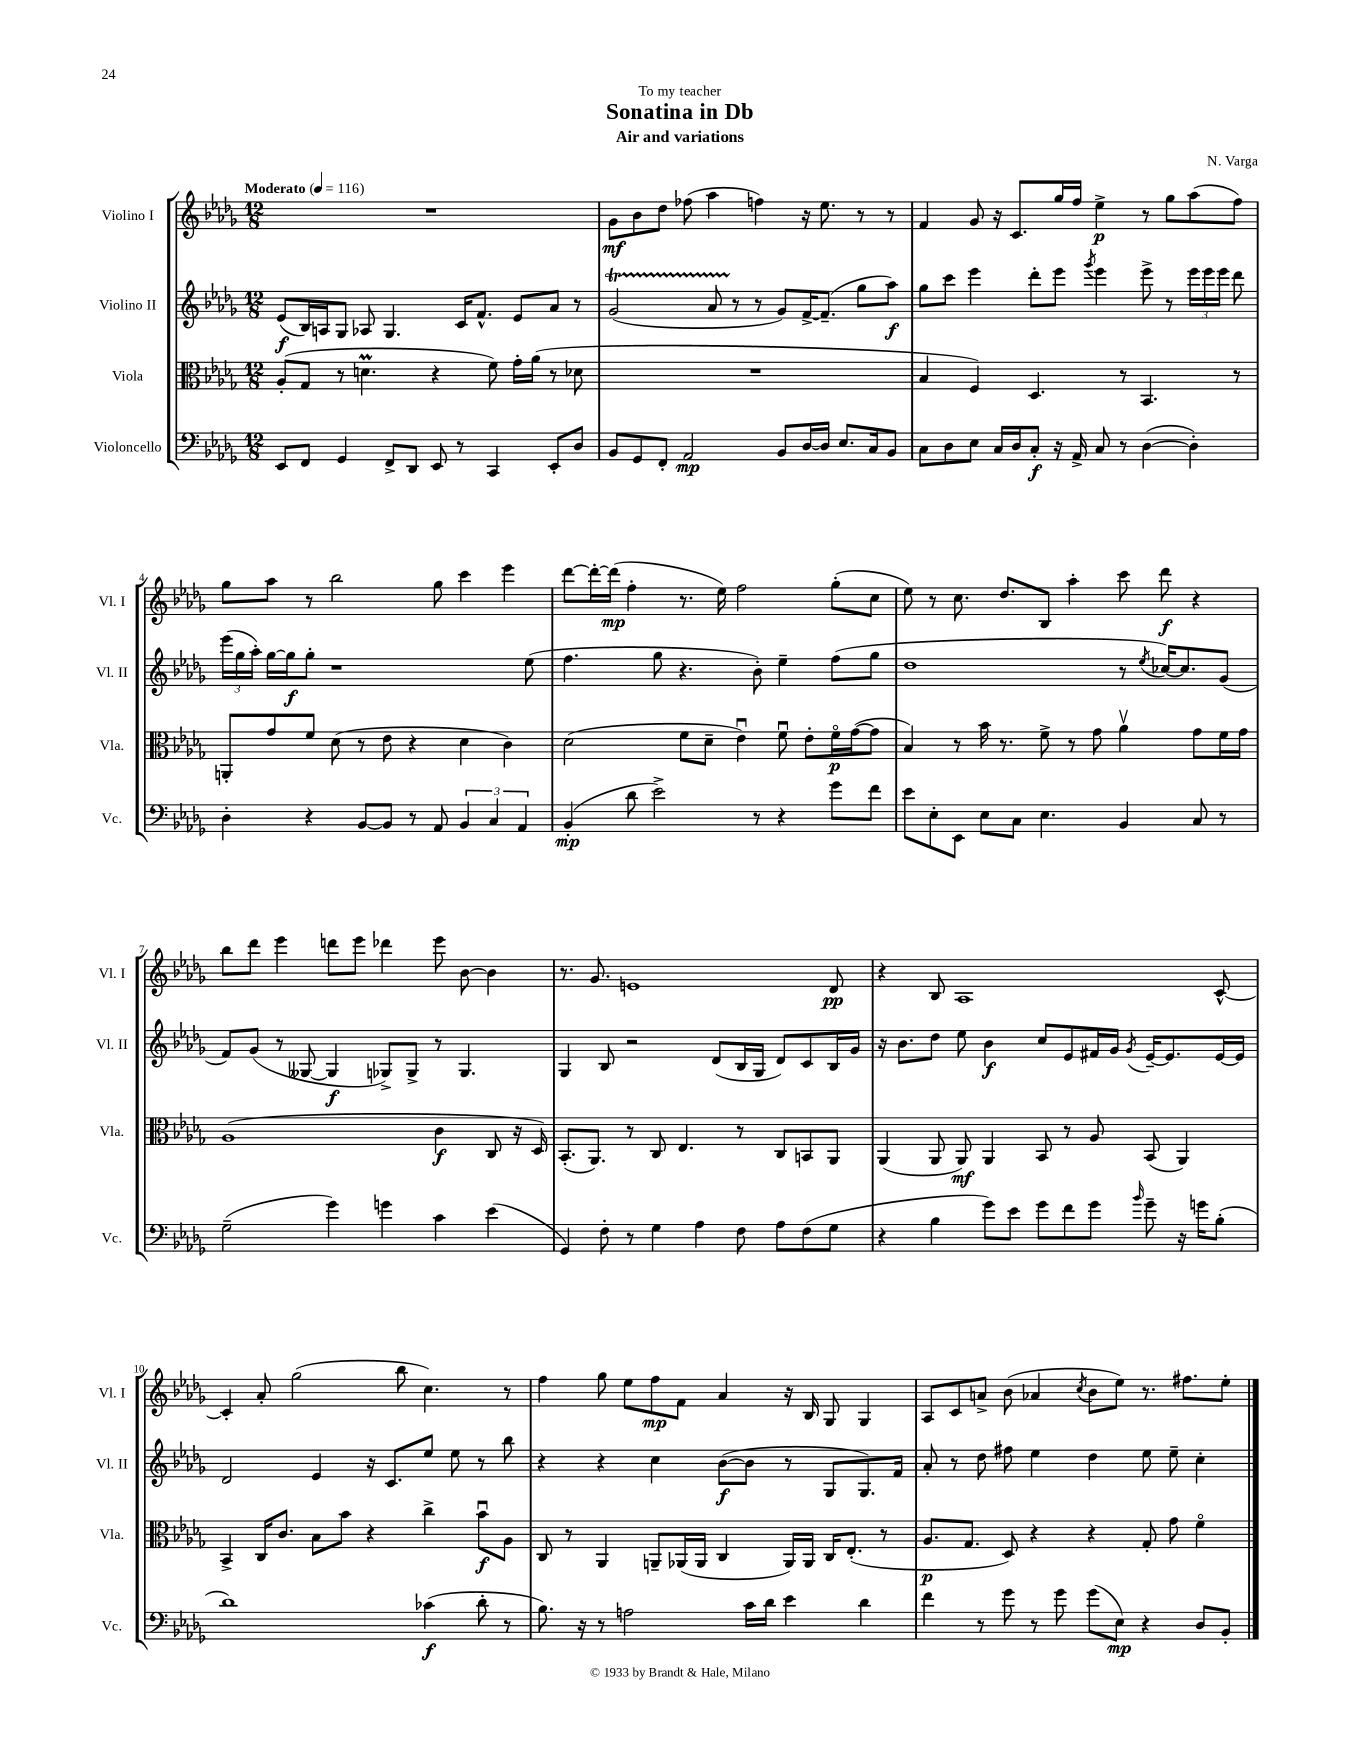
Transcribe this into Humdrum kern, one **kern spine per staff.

**kern	**kern	**kern	**kern
*staff4	*staff3	*staff2	*staff1
*clefF4	*clefC3	*clefG2	*clefG2
*k[b-e-a-d-g-]	*k[b-e-a-d-g-]	*k[b-e-a-d-g-]	*k[b-e-a-d-g-]
*M12/8	*M12/8	*M12/8	*M12/8
*MM116	*MM116	*MM116	*MM116
8EE-	(8A-'	(8e-	1.r
8FF	8G-	16B-)	.
.	.	16A	.
4GG-	8r	8G-	.
.	4.d	8A-	.
8FF^	.	4.G-	.
8DD-	.	.	.
8EE-	4r	.	.
8r	.	16c	.
.	.	8.f^^	.
4CC	8f)	.	.
.	16g-'	8e-	.
.	(16a-	.	.
8EE-'	8r	8a-	.
8D-	8d-	8r	.
=	=	=	=
8BB-	1.r	(2g-	8g-
8GG-	.	.	8b-
8FF'	.	.	8dd-
2AA-	.	.	(8ff-
.	.	8a-	4aa-
.	.	8r	.
.	.	8r	4ff)
8BB-	.	8g-)	.
[16D-	.	[16f^	16r
16D-]	.	(8.f~]	8.ee-
8.E-	.	.	.
.	.	8gg-	8r
16C	.	.	.
8BB-	.	8aa-)	8r
=	=	=	=
8C	4B-	8gg-	4f
8D-	.	8ccc	.
8E-	4F)	4eee-	8g-
16C	.	.	16r
16D-	.	.	8.c
8C'	4.D-	8ddd-'	.
16r	.	8eee-	16gg-
16AA-^	.	.	16ff
.	.	8qggg-	.
8C	.	4eee-	4ee-^
8r	8r	.	.
([4D-	4.BB-	8eee-^	8r
.	.	8r	8gg-
4D-'])	.	24eee-	(8aa-
.	.	24eee-	.
.	.	24eee-	.
.	8r	8ddd-	8ff)
=	=	=	=
4D-'	8AA'	(24eee-	8gg-
.	.	24gg-	.
.	.	24aa-')	.
.	8g-	[16gg-	8aa-
.	.	16gg-]	.
4r	8f	8gg-'	8r
.	(8d-	1r	2bb-
[8BB-	8r	.	.
8BB-]	8e-	.	.
8r	4r	.	.
8AA-	.	.	8gg-
6BB-	4d-	.	4ccc
6C	.	.	.
.	4c)	.	4eee-
6AA-	.	.	.
.	.	(8ee-	.
=	=	=	=
(4BB-'	(2d-	4.ff	[8ddd-
.	.	.	16ddd-'_
.	.	.	(16ddd-]
8d-	.	.	4ff'
2e-^)	.	8gg-	.
.	8f	4.r	8.r
.	8d-~	.	.
.	.	.	16ee-)
.	4e-u)	.	2ff
8r	.	8b-')	.
4r	8fu	4ee-~	.
.	8e-'	.	.
8g-	16fo	(8ff	(8gg-'
.	([16g-	.	.
8f	8g-]	8gg-	8cc
=	=	=	=
8e-	4B-)	1dd-	8ee-)
8E-'	.	.	8r
8EE-	8r	.	8.cc
8E-	16b-	.	.
.	8.r	.	8.dd-
8C	.	.	.
4.E-	8f^	.	8B-
.	8r	.	4aa-'
.	8g-	.	.
4BB-	4a-v	8r	8ccc
.	.	8qee-	.
.	.	[16cc-)	8ddd-
.	.	8.cc-]	.
8C	8g-	.	4r
8r	16f	(8g-	.
.	16g-	.	.
=	=	=	=
(2G-~	(1A-	8f)	8bb-
.	.	(8g-	8ddd-
.	.	8r	4eee-
.	.	[8G--	.
4g-)	.	4G--]	8ddd
.	.	.	8eee-
4g	.	8G-^)	4ddd-
.	.	8G-^	.
4c	4c	8r	8eee-
.	.	4.G-	[8b-
(4e-	8C	.	4b-]
.	16r	.	.
.	16D-)	.	.
=	=	=	=
4GG-)	(8.BB-'	4G-	8.r
.	8.AA-)	.	8.g-
8F'	.	8B-	.
8r	8r	2r	1e
4G-	8C	.	.
.	4.E-	.	.
4A-	.	.	.
.	.	(8d-	.
8F	8r	16B-	.
.	.	16G-	.
8A-	8C	8d-)	.
(8F	8BB	8c	.
8G-	8AA-	16B-	8d-
.	.	16g-	.
=	=	=	=
4r	(4AA-	16r	4r
.	.	8.b-	.
4B-	8AA-	8dd-	8B-
.	8AA-)	8ee-	1A-
8g-)	4AA-	4b-	.
8e-	.	.	.
8g-	8BB-	8cc	.
8f	8r	8e-	.
8g-	8A-	16f#	.
.	.	16g-	.
16qqb-	.	8qg-	.
8g-~	(8BB-	[16e-~	.
.	.	8.e-]	.
16r	4AA-)	.	.
16g	.	.	.
(8B-'	.	[16e-	[8c^^
.	.	16e-]	.
=	=	=	=
1d-)	4BB-^	2d-	4c']
.	16C	.	8a-'
.	8.c	.	.
.	.	.	(2gg-
.	8B-	4e-	.
.	8b-	.	.
.	4r	16r	.
.	.	8.c	.
.	.	.	8bb-
(4c-	4cc^	8ee-	4.cc)
.	.	8ee-	.
8d-'	8b-u	8r	.
8r	8A-	8bb-	8r
=	=	=	=
8.B-)	8C	4r	4ff
.	8r	.	.
16r	.	.	.
8r	4AA-	4r	8gg-
2A	.	.	8ee-
.	8AA~	4cc	8ff
.	(16AA-	.	8f
.	16AA-	.	.
.	4C	([8b-	4a-
16c	.	8b-]	.
16d-	.	.	.
4e-	16AA-)	8r	16r
.	16AA-	.	16B-
.	16C	8G-	8G-
.	(8.E-'	.	.
4d-	.	8.G-)	4G-
.	8r	.	.
.	.	16f	.
=	=	=	=
4f	8.A-	8a-'	8A-
.	.	8r	8c
.	8.G-	.	.
8r	.	8dd-	8a^
8g-	8D-)	8ff#	(8b-
8r	4r	4ee-	4a-
8g-	.	.	.
.	.	.	8qcc
(8g-	4r	4dd-	8b-
8E-)	.	.	8ee-)
4r	8G-'	8ee-	8.r
.	8g-	8ee-~	.
.	.	.	8.ff#
8D-	4fo	4cc'	.
8BB-'	.	.	8ee-'
==	==	==	==
*-	*-	*-	*-
